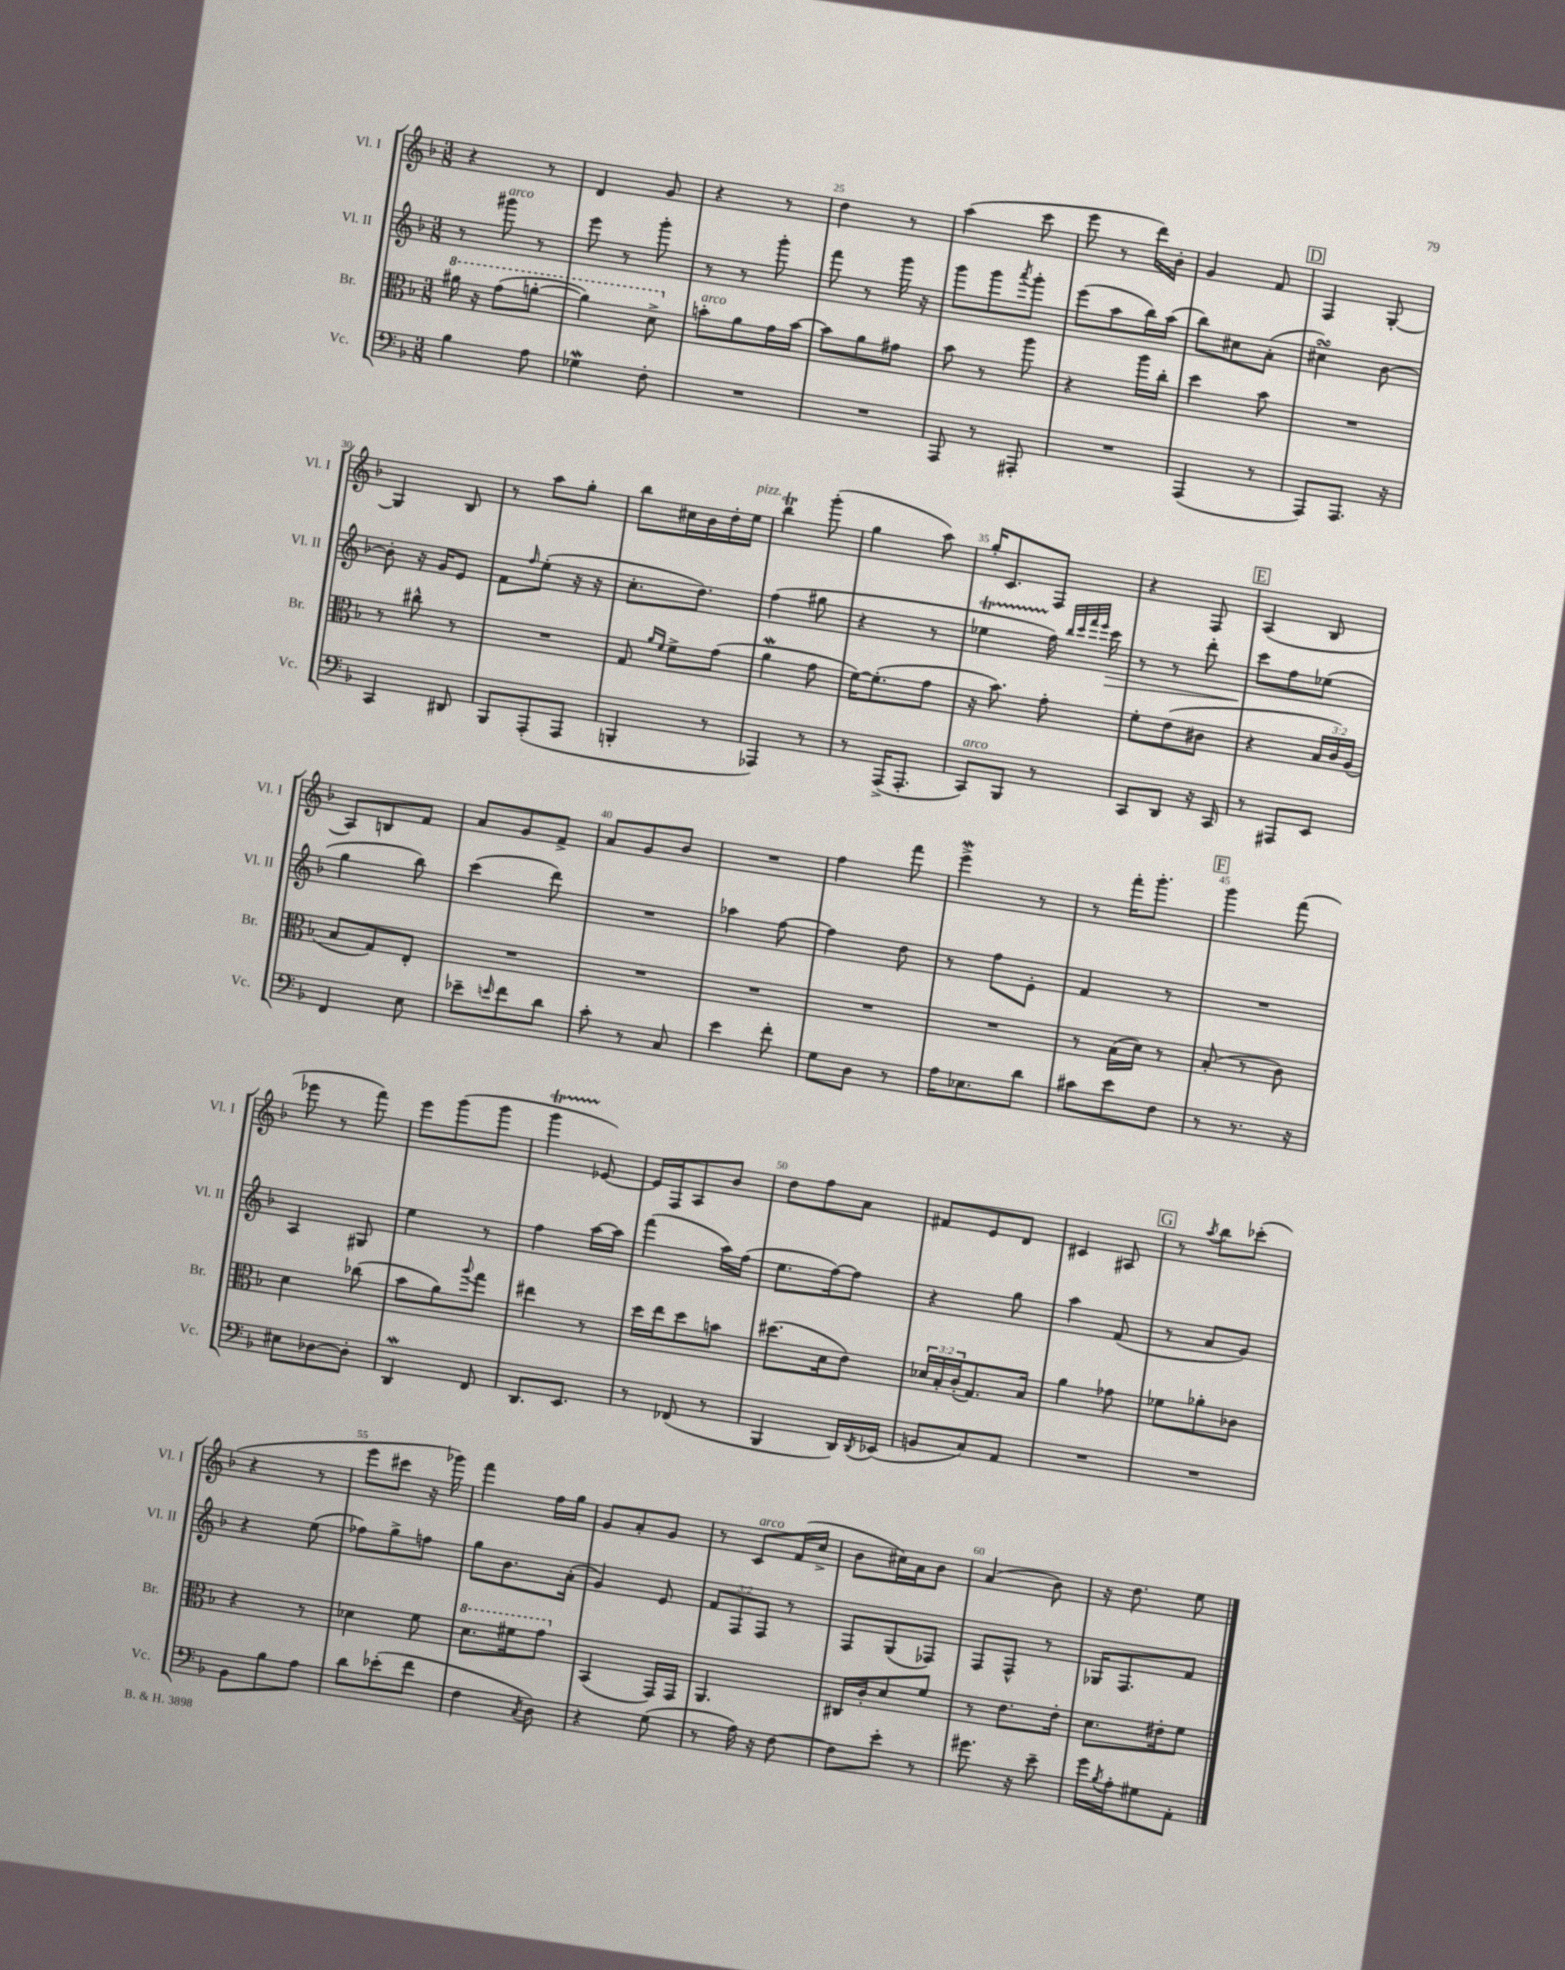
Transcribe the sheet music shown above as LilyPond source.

<<
\new StaffGroup <<
\new Staff = "s0" \with { instrumentName = "Vl. I" shortInstrumentName = "Vl. I" } {
    \clef treble \key f \major \numericTimeSignature \time 3/8
    r4 r8 |
    d'4 g'8 |
    r4 r8 |
    d''4 r8 |
    a''4( c'''8 |
    e'''8 r8 d'''16) bes'16-. |
    g'4 f'8 |
    \mark \markup { \box "D" } f4 g8~-. |
    g4 bes8 |
    r8 a''8 g''8-. |
    bes''8 cis''16 bes'16 d''16-. e''16^\markup { \italic "pizz." } |
    bes''4\trill g'''8-.( |
    g''4 a''8) |
    g''16-. c'8. f8 |
    r4 f8 |
    \mark \markup { \box "E" } a4( bes8 |
    a8) b8 f'8 |
    a'8 g'8 f'8-> |
    a'8 g'8 bes'8 |
    R4. |
    f''4 f'''8 |
    e'''4->\mordent r8 |
    r8 f'''16-. g'''8.-. |
    \mark \markup { \box "F" } g'''4 f'''8( |
    ees'''8 r8 f'''8) |
    e'''8 g'''8( g'''8 |
    g'''4\startTrillSpan ees'8~\stopTrillSpan) |
    ees'16 f16 a8 bes'8 |
    d''8 f''8 a'8 |
    fis'8 e'8 d'8 |
    cis'4 ais8 |
    \mark \markup { \box "G" } r8 \acciaccatura { a''8 } bes''8 ces'''8-.( |
    r4 r8 |
    e'''8 cis'''8 r16 ges'''16) |
    f'''4 f''16 g''16 |
    g'8 a'8-. g'8 |
    r8 c'8^\markup { \italic "arco" } f'16( c''16-> |
    bes'8 cis''16) a'16 bes'8 |
    a'4( bes'8) |
    r16 d''8. e''8 \bar "|." |
}
\new Staff = "s1" \with { instrumentName = "Vl. II" shortInstrumentName = "Vl. II" } {
    \clef treble \key f \major \numericTimeSignature \time 3/8 \override Staff.TupletNumber.text = #tuplet-number::calc-fraction-text
    r8 gis'''8^\markup { \italic "arco" } r8 |
    e'''8 r8 g'''8-. |
    r8 r8 g'''8-. |
    f'''8 r8 g'''16 r16 |
    g'''8 g'''8 \acciaccatura { a'''8 } g'''8-. |
    e'''8( a''8 bes''16) a''16( |
    bes''8) cis''8 a'8-.( |
    \mark \markup { \box "D" } cis''4\turn) bes'8~ |
    bes'8-. r16 g'16 e'8 |
    f'8 \grace { f''16 } e''8-.( r16 r16 |
    c''8.-. d''8.) |
    f''4( gis''8 |
    r4 r8 |
    ees''4\startTrillSpan f''16\stopTrillSpan) \grace { bes''32 c'''32 f'''32 e'''32 } c'''16\> |
    r8 r8 d'''8-. |
    \mark \markup { \box "E" } c'''8\! f''8 ees''8( |
    g''4 bes''8) |
    c'''4( d'''8) |
    R4. |
    aes''4 f''8~ |
    f''4 d''8 |
    r8 f''8 e'8-. |
    f'4 r8 |
    \mark \markup { \box "F" } R4. |
    a4 gis8 |
    e''4 r8 |
    f''4 a''16~ a''16 |
    f'''4( a''16) f''16( |
    e''8. f''16~) f''8 |
    r4 g''8 |
    a''4 f'8( |
    \mark \markup { \box "G" } r8 a'8 g'8) |
    r4 e''8( |
    fes''8) g''8-> f''8 |
    g''8 bes'8. a'16-.( |
    g'4) e'8 |
    \tuplet 3/2 { f'8 f8 f8 } r8 |
    f8 g8( fes8) |
    f8 f8-^ r8 |
    ges16 f8. f'8 \bar "|." |
}
\new Staff = "s2" \with { instrumentName = "Br." shortInstrumentName = "Br." } {
    \clef alto \key f \major \numericTimeSignature \time 3/8 \override Staff.TupletNumber.text = #tuplet-number::calc-fraction-text
    \ottava #1 ais''16 r16 g''8( a''8~-. |
    a''4) d''8-> \ottava #0 |
    b'8-.^\markup { \italic "arco" } a'8 g'16 b'16~ |
    b'8 a'8 gis'8 |
    bes'8 r8 a''8 |
    r4 a''16 c''16-. |
    d''4 bes'8 |
    \mark \markup { \box "D" } R4. |
    r8 cis''8-^ r8 |
    R4. |
    g8 \grace { a'16 f'16 } f'8-> g'8( |
    a'4\mordent g'8 |
    f'16~) f'8.-.( g'8 |
    r16 bes'8.) g'8-. |
    f'8-. e'8( cis'8 |
    \mark \markup { \box "E" } r4 \tuplet 3/2 { bes16 c'16) a16( } |
    bes8 g8) e8-. |
    R4. |
    R4. |
    R4. |
    R4. |
    R4. |
    r8 bes16( d'16) r8 |
    \mark \markup { \box "F" } bes8-.( r8 c'8) |
    d'4 ces''8( |
    bes'8 a'8) \appoggiatura { a''8 } g''8 |
    eis''4 r8 |
    d''16 e''16 d''8 b'8 |
    dis''8.( d'16 e'8) |
    \tuplet 3/2 { des'16 bes16-. c'16-.( } g8.) bes16 |
    a'4 ges'8 |
    \mark \markup { \box "G" } fes'8 aes'8-. ces'8 |
    r4 r8 |
    des'4 f'8 |
    \ottava #1 d''8. fis''16 g''8 \ottava #0 |
    bes,4( g,16) g,16 |
    a,4. |
    cis16 c'16-. d'8 f'8 |
    r8 e'8. e'16-. |
    d'8. eis'16-. f'8 \bar "|." |
}
\new Staff = "s3" \with { instrumentName = "Vc." shortInstrumentName = "Vc." } {
    \clef bass \key f \major \numericTimeSignature \time 3/8
    bes4 a8 |
    ges4\mordent f8-. |
    R4. |
    R4. |
    a,,8 r8 ais,,8-. |
    R4. |
    a,,4( r8 |
    \mark \markup { \box "D" } a,,8) a,,8. r16 |
    c,4 dis,8 |
    bes,,8 a,,8-.( a,,8 |
    b,,4-. r8 |
    aes,,4) r8 |
    r8 a,,16->( a,,8.-. |
    c,8^\markup { \italic "arco" }) bes,,8 r8 |
    c,8 d,8 r16 c,16 |
    \mark \markup { \box "E" } r8 ais,,8 e,8 |
    f,4 e8 |
    ees'8-- \grace { e'16 } f'8 d'8 |
    c'8-. r8 c8 |
    e'4 f'8-. |
    g8 d8 r8 |
    a16 ees8. d'8 |
    cis'8 e'8 f8 |
    \mark \markup { \box "F" } r8 r8. r16 |
    eis8 des8~ des8-. |
    d,4\mordent f,8 |
    d,8. e,8. |
    r8 fes,8( r8 |
    bes,,4 d,16) \acciaccatura { d,8 } ees,16( |
    b,8 c8) a,8 |
    R4. |
    \mark \markup { \box "G" } R4. |
    bes,8 bes8 a8 |
    d'8 ees'8-.( f'8 |
    f4 \acciaccatura { c8 } d8) |
    r4 g8( |
    r8 a16) r16 f8~ |
    f8 e'8-. r8 |
    gis'8. r16 e'8-- |
    g'16 \acciaccatura { bes8 } a16-. gis8 a,8-. \bar "|." |
}
>>
>>
\layout { \context { \Score currentBarNumber = #22 \override BarNumber.break-visibility = ##(#f #t #t) barNumberVisibility = #(every-nth-bar-number-visible 5) } }
